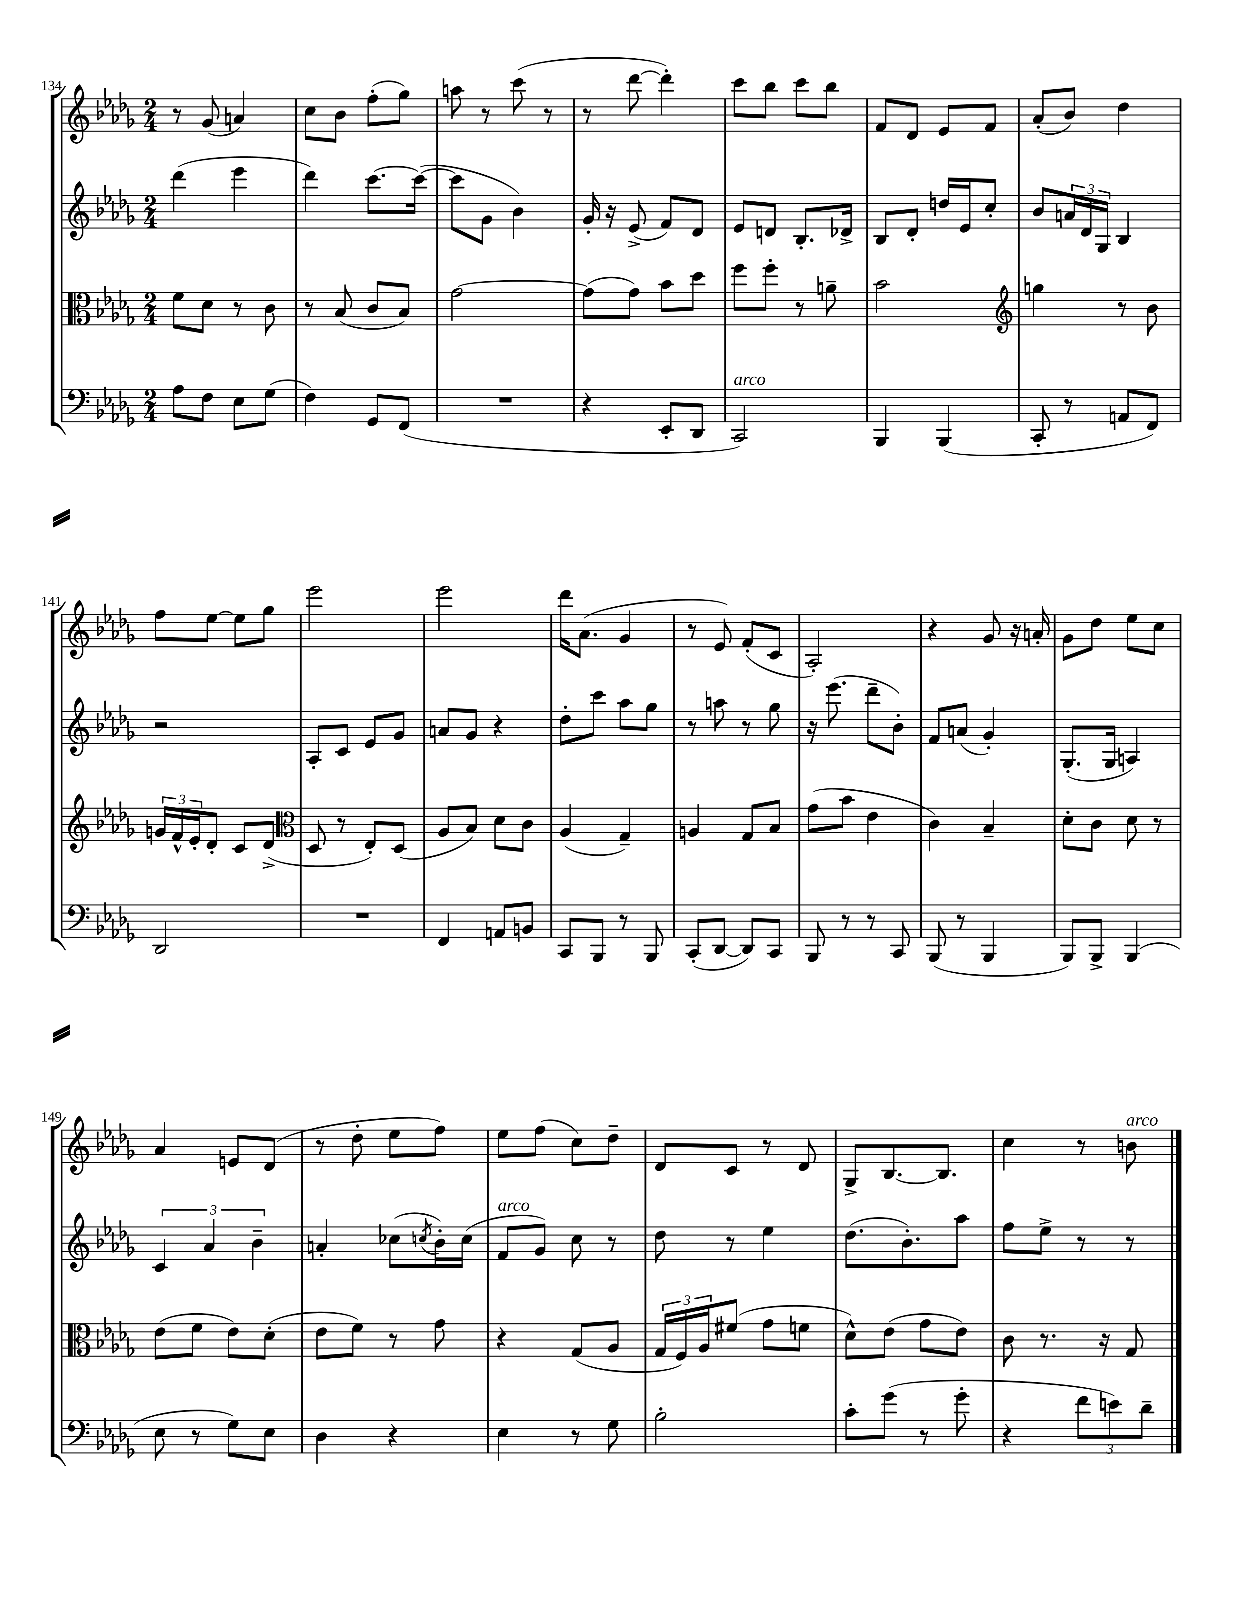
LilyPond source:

<<
\new StaffGroup <<
\new Staff = "s0" {
    \clef treble \key des \major \numericTimeSignature \time 2/4
    r8 ges'8( a'4) |
    c''8 bes'8 f''8-.( ges''8) |
    a''8 r8 c'''8( r8 |
    r8 des'''8~ des'''4-.) |
    c'''8 bes''8 c'''8 bes''8 |
    f'8 des'8 ees'8 f'8 |
    aes'8-.( bes'8) des''4 |
    f''8 ees''8~ ees''8 ges''8 |
    ees'''2 |
    ees'''2 |
    des'''16 aes'8.( ges'4 |
    r8 ees'8) f'8-.( c'8 |
    aes2-.) |
    r4 ges'8 r16 a'16-. |
    ges'8 des''8 ees''8 c''8 |
    aes'4 e'8 des'8( |
    r8 des''8-. ees''8 f''8) |
    ees''8 f''8( c''8) des''8-- |
    des'8 c'8 r8 des'8 |
    ges8-> bes8.~ bes8. |
    c''4 r8 b'8^\markup { \italic "arco" } \bar "|." |
}
\new Staff = "s1" {
    \clef treble \key des \major \numericTimeSignature \time 2/4
    des'''4( ees'''4 |
    des'''4) c'''8.~ c'''16~( |
    c'''8 ges'8 bes'4) |
    ges'16-. r16 ees'8->( f'8) des'8 |
    ees'8 d'8 bes8.-. des'16-> |
    bes8 des'8-. d''16 ees'16 c''8-. |
    bes'8 \tuplet 3/2 { a'16 des'16 ges16 } bes4 |
    r2 |
    aes8-. c'8 ees'8 ges'8 |
    a'8 ges'8 r4 |
    des''8-. c'''8 aes''8 ges''8 |
    r8 a''8 r8 ges''8 |
    r16 ees'''8.( des'''8-- bes'8-.) |
    f'8 a'8( ges'4-.) |
    ges8.-.( ges16 a4) |
    \tuplet 3/2 { c'4 aes'4 bes'4-- } |
    a'4-. ces''8( \acciaccatura { c''8 } bes'16-.) c''16( |
    f'8^\markup { \italic "arco" } ges'8) c''8 r8 |
    des''8 r8 ees''4 |
    des''8.( bes'8.-.) aes''8 |
    f''8 ees''8-> r8 r8 \bar "|." |
}
\new Staff = "s2" {
    \clef alto \key des \major \numericTimeSignature \time 2/4
    f'8 des'8 r8 c'8 |
    r8 bes8( c'8 bes8) |
    ges'2~ |
    ges'8( ges'8) bes'8 des''8 |
    f''8 f''8-. r8 a'8-- |
    bes'2 |
    \clef treble g''4 r8 bes'8 |
    \tuplet 3/2 { g'16 f'16-^ ees'16-. } des'8-. c'8 des'8->( |
    \clef alto des8 r8 ees8-.) des8( |
    aes8 bes8) des'8 c'8 |
    aes4( ges4--) |
    a4 ges8 bes8 |
    ges'8( bes'8 ees'4 |
    c'4) bes4-- |
    des'8-. c'8 des'8 r8 |
    ees'8( f'8 ees'8) des'8-.( |
    ees'8 f'8) r8 ges'8 |
    r4 ges8( aes8 |
    \tuplet 3/2 { ges16 f16) aes16 } fis'8( ges'8 f'8 |
    des'8-^) ees'8( ges'8 ees'8) |
    c'8 r8. r16 ges8 \bar "|." |
}
\new Staff = "s3" {
    \clef bass \key des \major \numericTimeSignature \time 2/4
    aes8 f8 ees8 ges8( |
    f4) ges,8 f,8( |
    R2 |
    r4 ees,8-. des,8 |
    c,2^\markup { \italic "arco" }) |
    bes,,4 bes,,4( |
    c,8-. r8 a,8 f,8) |
    des,2 |
    R2 |
    f,4 a,8 b,8 |
    c,8 bes,,8 r8 bes,,8 |
    c,8-.( des,8~ des,8) c,8 |
    bes,,8 r8 r8 c,8 |
    bes,,8( r8 bes,,4 |
    bes,,8) bes,,8-> bes,,4( |
    ees8 r8 ges8) ees8 |
    des4 r4 |
    ees4 r8 ges8 |
    bes2-. |
    c'8-. ges'8( r8 ges'8-. |
    r4 \tuplet 3/2 { f'8 e'8) des'8-- } \bar "|." |
}
>>
>>
\layout { \context { \Score currentBarNumber = #134 } }
